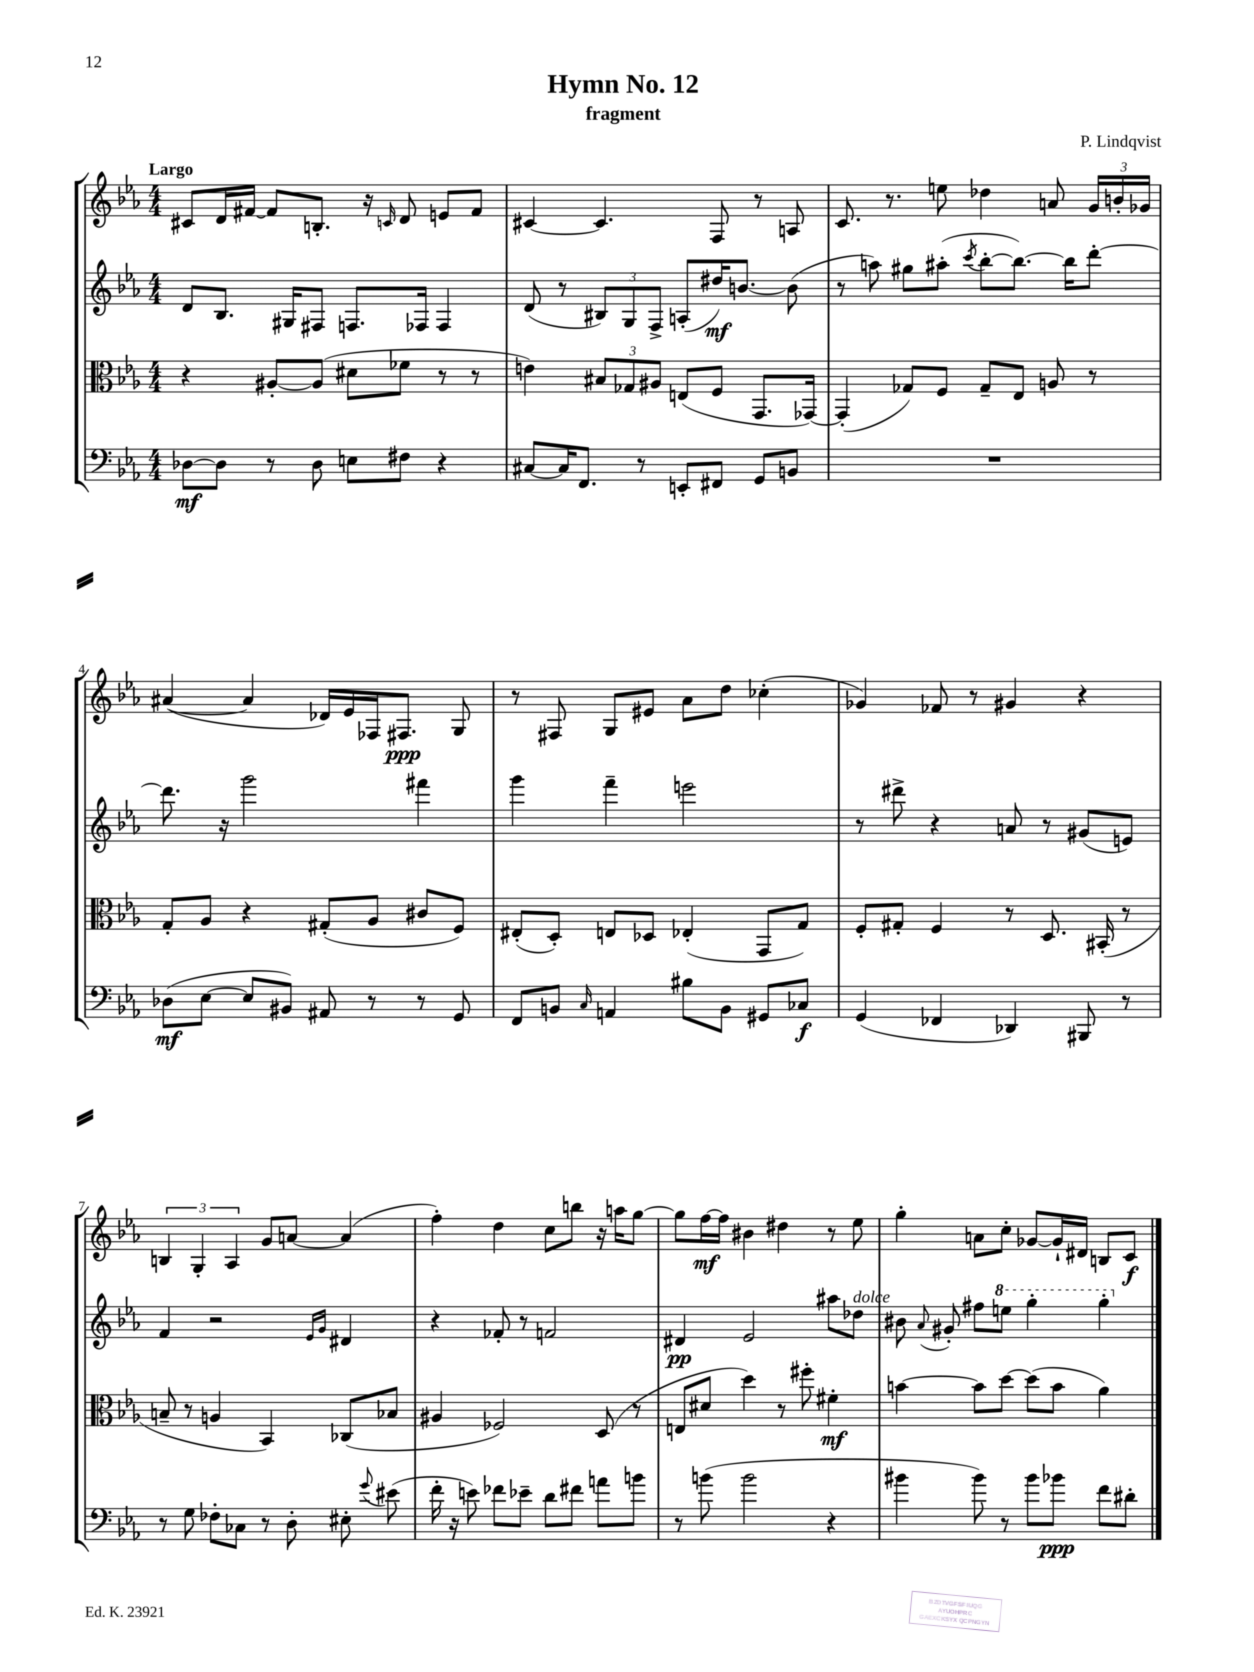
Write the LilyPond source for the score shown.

\header { title = "Hymn No. 12" composer = "P. Lindqvist" subtitle = "fragment" }
<<
\new StaffGroup <<
\new Staff = "s0" {
    \clef treble \key ees \major \numericTimeSignature \time 4/4 \tempo "Largo"
    \autoBeamOff cis'8[ d'16 fis'16]~ fis'8[ b8.]-. r16 \grace { c'16 } d'8 e'8[ fis'8] |
    cis'4~ cis'4. f8 r8 a8 |
    c'8. r8. e''8 des''4 a'8 \tuplet 3/2 { g'16[ b'16-. ges'16] } |
    ais'4~( ais'4 des'16[) ees'16 fes16 fis8.]\ppp g8 |
    r8 fis8 g8[ eis'8] aes'8[ d''8] ces''4-.( |
    ges'4) fes'8 r8 gis'4 r4 |
    \tuplet 3/2 { b4 g4-. aes4 } g'8[ a'8]~ a'4( |
    f''4-.) d''4 c''8[ b''8] r16 a''16[ g''8]~ |
    g''8[ f''16~\mf f''16] bis'4 dis''4 r8 ees''8 |
    g''4-. a'8[ c''8]-. ges'8[~ ges'16-! dis'16] b8[ c'8]\f \bar "|." |
}
\new Staff = "s1" {
    \clef treble \key ees \major \numericTimeSignature \time 4/4
    \autoBeamOff d'8[ bes8.] gis16[ fis8] f8.[ fes16] fes4 |
    d'8( r8 \tuplet 3/2 { bis8[) g8 f8]-> } a8[-.( dis''16\mf) b'8.]~ b'8( |
    r8 a''8) gis''8[ ais''8]-.( \acciaccatura { c'''8 } bes''8[~-. bes''8.]~) bes''16[ d'''8]~-. |
    d'''8. r16 g'''2 fis'''4 |
    g'''4 f'''4-- e'''2 |
    r8 dis'''8-> r4 a'8 r8 gis'8[( e'8]) |
    f'4 r2 \grace { ees'16[ g'16] } dis'4 |
    r4 fes'8-. r8 f'2 |
    dis'4\pp ees'2 ais''8[ des''8]^\markup { \italic "dolce" } |
    bis'8 \appoggiatura { aes'8 } gis'8-. fis''8[ \ottava #1 e'''8] g'''4-. g'''4-. \ottava #0 \bar "|." |
}
\new Staff = "s2" {
    \clef alto \key ees \major \numericTimeSignature \time 4/4
    \autoBeamOff r4 ais8[~-. ais8]( dis'8[ fes'8] r8 r8 |
    e'4) \tuplet 3/2 { bis8[ ges8 ais8] } e8[( f8] g,8.[ ges,16]~) |
    ges,4-.( ges8[) f8] ges8[-- ees8] a8 r8 |
    g8[-. aes8] r4 gis8[-.( aes8] cis'8[ f8]) |
    eis8[-.( d8]-.) e8[ des8] ees4-.( g,8[ g8]) |
    f8[-. gis8]-. f4 r8 d8. bis,16-.( r8 |
    b8-- r8 a4 bes,4) ces8[( bes8] |
    ais4 fes2) d8( r8 |
    e8[ dis'8] d''4) r8 fis''8-. fis'4-.\mf |
    b'4~ b'8[ d''8]~ d''8[( b'8] aes'4) \bar "|." |
}
\new Staff = "s3" {
    \clef bass \key ees \major \numericTimeSignature \time 4/4
    \autoBeamOff des8[~\mf des8] r8 des8 e8[ fis8] r4 |
    cis8[~ cis16 f,8.] r8 e,8[-. fis,8] g,8[ b,8] |
    R1 |
    des8[\mf( ees8]~ ees8[ bis,8]) ais,8 r8 r8 g,8 |
    f,8[ b,8] \grace { c16 } a,4 bis8[ b,8] gis,8[ ces8]\f |
    g,4( fes,4 des,4) bis,,8 r8 |
    r8 g8 fes8[-. ces8] r8 d8-. eis8-. \appoggiatura { g'8 } eis'8( |
    f'16-. r16 e'8) fes'8[ ees'8]-- d'8[ fis'8] a'8[ b'8] |
    r8 b'8( b'2 r4 |
    bis'4 bis'8) r8 bis'8[ bes'8]\ppp f'8[ dis'8]-. \bar "|." |
}
>>
>>
